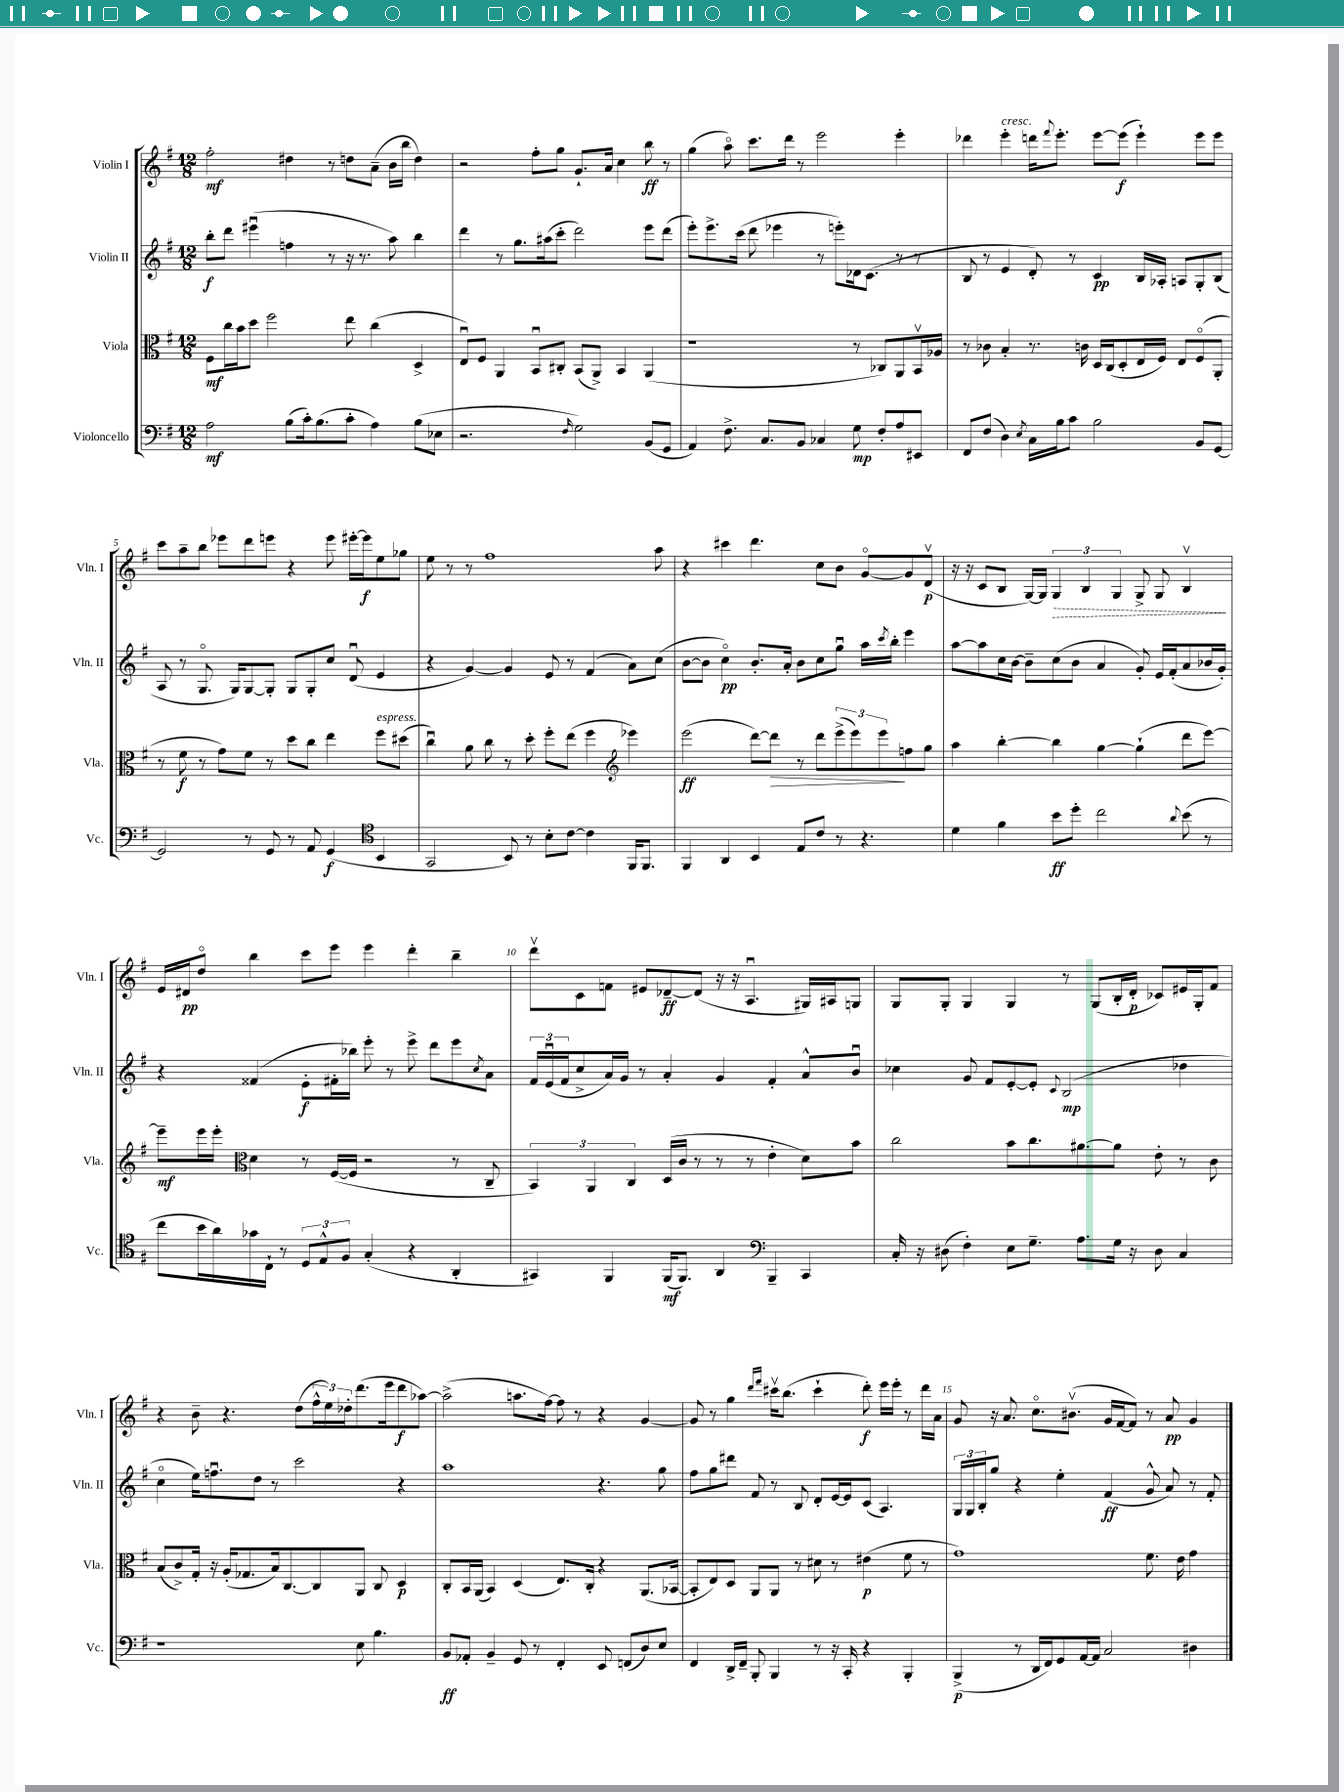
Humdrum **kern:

**kern	**dynam	**kern	**dynam	**kern	**dynam	**kern	**dynam
*part4	*part4	*part3	*part3	*part2	*part2	*part1	*part1
*staff4	*staff4	*staff3	*staff3	*staff2	*staff2	*staff1	*staff1
*I"Violoncello	*	*I"Viola	*	*I"Violin II	*	*I"Violin I	*
*I'Vc.	*	*I'Vla.	*	*I'Vln. II	*	*I'Vln. I	*
*clefF4	*	*clefC3	*	*clefG2	*	*clefG2	*
*k[f#]	*	*k[f#]	*	*k[f#]	*	*k[f#]	*
*M12/8	*	*M12/8	*	*M12/8	*	*M12/8	*
=1	=1	=1	=1	=1	=1	=1	=1
2A\	mf	8F#\L	mf	8bb'\L	f	2ff#'\	mf
.	.	16cc\L	.	8ddd\J	.	.	.
.	.	16b\J	.	.	.	.	.
.	.	8dd\J	.	(4eee#Xu\	.	.	.
.	.	2ff#\	.	.	.	.	.
(8B\L	.	.	.	4ffn\	.	4dd#X\	.
16c'\k)	.	.	.	.	.	.	.
(8.B\	.	.	.	.	.	.	.
.	.	.	.	8r	.	8r	.
8c'\J	.	8ee\	.	16r	.	8ddn\L	.
.	.	.	.	8.r	.	.	.
4A\)	.	(4cc\	.	.	.	(8a~\J	.
.	.	.	.	8aa\)	.	16b\LL	.
.	.	.	.	.	.	16bb\JJ	.
(8B\L	.	4D^/	.	4bb\	.	4dd\)	.
8E-X\J	.	.	.	.	.	.	.
=2	=2	=2	=2	=2	=2	=2	=2
2.r	.	8Eu/L)	.	4ddd\	.	2r	.
.	.	8F#/J	.	.	.	.	.
.	.	4AA/	.	8r	.	.	.
.	.	.	.	8.gg\L	.	.	.
.	.	8BBu/L	.	.	.	8ff#'\L	.
.	.	.	.	(16aa#X\k	.	.	.
.	.	8C#X'/J	.	8ccc'\J	.	8gg\J	.
16qqF#/	.	.	.	.	.	.	.
2G\)	.	(8BB/L	.	2ddd\)	.	8.g`/L	.
.	.	8AA^/J)	.	.	.	.	.
.	.	.	.	.	.	16a/Jk	.
.	.	4BB/	.	.	.	4cc\	.
(8BB/L	.	(4AA/	.	8eee\L	.	8bb\	ff
8GG/J	.	.	.	(8ddd\J	.	8r	.
=3	=3	=3	=3	=3	=3	=3	=3
4AA/)	.	1r	.	8eee'\L)	.	(4gg\	.
.	.	.	.	8.eee^\	.	.	.
8.F#^\	.	.	.	.	.	8aa\)	.
.	.	.	.	(16ccc\Jk	.	.	.
.	.	.	.	8ddd\	.	8.ccc\L	.
8.C/L	.	.	.	.	.	.	.
.	.	.	.	4eee-X\	.	.	.
.	.	.	.	.	.	16ddd\Jk	.
8BB/J	.	.	.	.	.	8r	.
4C-X/	.	.	.	8r	.	2eee\	.
.	.	.	.	8eeen'\L)	.	.	.
8G\	mp	8r	.	16d-X\k	.	.	.
.	.	.	.	(8.c\J	.	.	.
8F#'/L	.	8C-X/L)	.	.	.	.	.
8A/	.	8AA/	.	8r	.	4eee'\	.
8EE#X/J	.	16BBv/L	.	8r	.	.	.
.	.	16A-X/JJ	.	.	.	.	.
=4	=4	=4	=4	=4	=4	=4	=4
8FF#/L	.	8r	.	8B/	.	4ddd-X\	.
(8F#/J	.	8c-X\	.	8r	.	.	.
!	!	!	!	!	!	!LO:TX:a:i:t=cresc.	!
4D\)	.	4B'/	.	4e/	.	4eee'\	.
8qE/	.	.	.	.	.	.	.
16C\LL	.	8.r	.	8d'/)	.	16dddn\KL	.
.	.	.	.	.	.	8qqfff#/	.
16B\J	.	.	.	.	.	8.eee'\J	.
8c\J	.	.	.	8r	.	.	.
.	.	16cn\	.	.	.	.	.
2B\	.	16D/LL	.	4c/	pp	[8eee\L	.
.	.	(16C/J	.	.	.	.	.
.	.	8D'/	.	.	.	(8eee\J]	f
.	.	16E/L	.	16B/LL	.	4eee`\)	.
.	.	16F#/JJ)	.	16A-X'/JJ	.	.	.
.	.	8E/L	.	8An/L	.	.	.
8BB/L	.	(8F#/	.	8G'/	.	8eee\L	.
[8GG/J	.	8AA'/J	.	(8B/J	.	8eee\J	.
!!LO:LB:g=z
=5	=5	=5	=5	=5	=5	=5	=5
2GG/]	.	8r	.	8A/	.	8ccc\L	.
.	.	8f#\	f	8r	.	8aa~\	.
.	.	8r	.	8.G/	.	8bb\J	.
.	.	8g\L)	.	.	.	8eee-X\L	.
.	.	.	.	16G/KL)	.	.	.
8r	.	8f#\J	.	[8G/	.	8ddd\	.
8GG/	.	8r	.	8G'/J]	.	8eeen\J	.
8r	.	8dd\L	.	8G/L	.	4r	.
8AA/	.	8cc\J	.	8G'/	.	.	.
(4GG/	f	4ee\	.	8cc/J	.	8eee\	.
.	.	.	.	(8du/	.	[16eee#X'\LL	.
.	.	.	.	.	.	16eee#\J]	f
*clefC4	*	*	*	*	*	*	*
!	!	!LO:TX:a:i:t=espress.	!	!	!	!	!
4BB/	.	8ff#\L	.	4e/	.	8ee\	.
.	.	(8dd#X\J	.	.	.	8gg-X\J	.
=6	=6	=6	=6	=6	=6	=6	=6
2GG/	.	4ccu\)	.	4r	.	8ee\	.
.	.	.	.	.	.	8r	.
.	.	8a\	.	[4g/)	.	8r	.
.	.	8cc\	.	.	.	1ff#	.
8BB/)	.	8r	.	4g/]	.	.	.
8r	.	8dd'\	.	.	.	.	.
8B'\L	.	8ff#'\L	.	8e/	.	.	.
[8c\J	.	(8ee\J	.	8r	.	.	.
4c\]	.	4ff#\	.	(4f#/	.	.	.
*	*	*clefG2	*	*	*	*	*
16FF#/KL	.	4eee-X\)	.	8a\L)	.	.	.
8.FF#/J	.	.	.	.	.	.	.
.	.	.	.	(8cc\J	.	8aa\	.
=7	=7	=7	=7	=7	=7	=7	=7
4FF#/	.	(2eee\	ff	[8b\L	.	4r	.
.	.	.	.	8b\J]	.	.	.
4AA/	.	.	.	4cc\)	pp	4ccc#X\	.
4BB/	.	[8ddd\L)	.	8.b'/L	.	4.ddd\	.
!	!	!	!LO:HP:b	!	!	!	!
.	.	8ddd\J]	>	.	.	.	.
.	.	.	.	16a'/Jk	.	.	.
8E/L	.	8r	.	8b\L	.	.	.
8c/J	.	8ddd\L	.	8cc\	.	8cc\L	.
8r	.	(12eee^\	.	8ggu\J	.	8b\J	.
.	.	12eee\)	.	.	.	.	.
4.r	.	.	.	16aa\LL	.	[8g/L	.
.	.	12eee\	.	.	.	.	.
.	.	.	.	8qccc/	.	.	.
.	.	.	.	16bb'\JJ	.	.	.
.	.	8ffn\	]	4eee\	.	8g/]	.
.	.	8gg\J	.	.	.	(8dv/J	p
=8	=8	=8	=8	=8	=8	=8	=8
4d\	.	4aa\	.	[8aa\L	.	16r	.
.	.	.	.	.	.	16r	.
.	.	.	.	8aa\]	.	8c/L	.
4f#\	.	[4bb'\	.	16cc\L	.	8B/J	.
.	.	.	.	[16b\JJ	.	.	.
.	.	.	.	8b~\L]	.	[16G/LL)	.
.	.	.	.	.	.	16G/JJ]	.
!	!	!	!	!	!	!	!LO:HP:b
8b\L	ff	4bb\]	.	(8cc\	.	6G/	>
8dd'\J	.	.	.	8b\J	.	.	.
.	.	.	.	.	.	6B/	.
2cc\	.	[4gg\	.	4a/	.	.	.
.	.	.	.	.	.	6G/	.
.	.	(4gg`\]	.	8g'/)	.	8G^/	.
.	.	.	.	16e/LL	.	8G/	.
.	.	.	.	(16f#'/J	.	.	.
8qqa/	.	.	.	.	.	.	.
(8b\	.	8ddd\L	.	8a/	.	4Bv/	.
8r	.	[8eee\J)	.	16b-X/L	.	.	.
.	.	.	.	16g'/JJ)	.	.	.
.	.	.	.	.	.	.	]
!!LO:LB:g=z
=9	=9	=9	=9	=9	=9	=9	=9
8cc\L	.	8eee~\L]	mf	4r	.	16e/LL	.
.	.	.	.	.	.	16d#X/J	pp
16b\L	.	16eee\L	.	.	.	8dd/J	.
16a\)	.	16eee'\JJ	.	.	.	.	.
*	*	*clefC3	*	*	*	*	*
16g-X\	.	4d\	.	(4f##X/	.	4bb\	.
16C`\JJ	.	.	.	.	.	.	.
8r	.	.	.	.	.	.	.
12D/L	.	8r	.	8e'\L	f	8ccc\L	.
12E^^/	.	.	.	.	.	.	.
.	.	([16F#/LL	.	16f#X'\L	.	8eee\J	.
12F#/J	.	.	.	.	.	.	.
.	.	16F#/JJ]	.	16bb-X\JJ)	.	.	.
(4G'/	.	2r	.	8eee'\	.	4eee\	.
.	.	.	.	8r	.	.	.
4r	.	.	.	8eee^\	.	4ddd'\	.
.	.	.	.	8ddd\L	.	.	.
4AA'/	.	8r	.	8eee\	.	4bb~\	.
.	.	.	.	8qcc/	.	.	.
.	.	8C~/	.	8a\J	.	.	.
=10	=10	=10	=10	=10	=10	=10	=10
4GG#X/)	.	6BB/)	.	24f#/LL	.	8dddv\L	.
.	.	.	.	(24eu/	.	.	.
.	.	.	.	24f#/J	.	.	.
.	.	.	.	8cc^/	.	8c\	.
.	.	6AA/	.	.	.	.	.
4FF#/	.	.	.	16a/L)	.	8fn\J	.
.	.	.	.	16g/JJ	.	.	.
.	.	6C/	.	.	.	.	.
.	.	.	.	8r	.	8e#X/L	.
(16FF#/KL	mf	(16D/LL	.	4a'/	.	[8d-X~/	ff
8.FF#/J)	.	16c/JJ	.	.	.	.	.
.	.	8r	.	.	.	(8d-/J]	.
4AA/	.	8r	.	4g/	.	16r	.
.	.	.	.	.	.	16r	.
.	.	8r	.	.	.	4.Au/	.
*clefF4	*	*	*	*	*	*	*
4BBB~/	.	4e'\	.	4f#'/	.	.	.
4CC/	.	8d\L)	.	8a^^/L	.	16G#X/LL)	.
.	.	.	.	.	.	16A#X/J	.
.	.	8b\J	.	8bu/J	.	8Gn/J	.
=11	=11	=11	=11	=11	=11	=11	=11
16C'/	.	2cc\	.	4cc-X\	.	8G/L	.
16r	.	.	.	.	.	.	.
(8D#X\	.	.	.	.	.	8G'/J	.
4F#'\)	.	.	.	8g/	.	4G/	.
.	.	.	.	8f#/L	.	.	.
8E\L	.	8b\L	.	[8e'/	.	4G/	.
8.G~\J	.	8.cc\	.	8e'/J]	.	.	.
.	.	.	.	8qqc/	.	.	.
.	.	.	.	(2B/	mp	8r	.
8.A\L	.	[8.a#X\	.	.	.	.	.
.	.	.	.	.	.	(8G/L	.
16G\Jk	.	8a#\J]	.	.	.	16B'/L	.
16r	.	.	.	.	.	16d'/JJ	p
8D#\	.	8e'\	.	.	.	8c-X/L)	.
4C/	.	8r	.	4dd-X\	.	16e#X/L	.
.	.	.	.	.	.	16G'/J	.
.	.	8c\	.	.	.	8f#/J	.
!!LO:LB:g=z
=12	=12	=12	=12	=12	=12	=12	=12
1r	.	(8B/L	.	4cc\	.	4r	.
.	.	8c^/)	.	.	.	.	.
.	.	16G'/Jk	.	16ee\KL)	.	8b~\	.
.	.	16r	.	8.ffnu\	.	.	.
.	.	(16A'/KL	.	.	.	4.r	.
.	.	8.G-X/	.	.	.	.	.
.	.	.	.	8dd\J	.	.	.
.	.	16B/k)	.	8r	.	.	.
.	.	[8.C/	.	.	.	.	.
.	.	.	.	2ccc\	.	(8dd\L	.
.	.	8C/]	.	.	.	24ff#^^\L	.
.	.	.	.	.	.	24ee\)	.
.	.	.	.	.	.	24dd-X'\J	.
8E\	.	8AA/J	.	.	.	(8.ddd\	.
4.B\	.	8C/	.	.	.	.	.
.	.	.	.	.	.	16eee\k	.
.	.	4D/	p	4r	.	8ddd\	f
.	.	.	.	.	.	[8aa-X\J)	.
=13	=13	=13	=13	=13	=13	=13	=13
8BB/L	ff	8C'/L	.	1aa	.	(2aa-^\]	.
8AA-X'/J	.	16BB/L	.	.	.	.	.
.	.	(16AA/JJ	.	.	.	.	.
4BB~/	.	4BB/)	.	.	.	.	.
8GG/	.	(4D/	.	.	.	8.aan\L	.
8r	.	.	.	.	.	.	.
.	.	.	.	.	.	[16ff#\Jk)	.
4FF#'/	.	8.E/L)	.	.	.	8ff#\]	.
.	.	.	.	.	.	8r	.
.	.	16C'/Jk	.	.	.	.	.
8EE/	.	4r	.	4.r	.	4r	.
(8FFn/L	.	.	.	.	.	.	.
8D/)	.	(8.AA/L	.	.	.	[4g/	.
8E/J	.	.	.	8gg\	.	.	.
.	.	[16BB-X/Jk	.	.	.	.	.
=14	=14	=14	=14	=14	=14	=14	=14
4FF#/	.	8BB-'/L]	.	8ff#\L	.	8g/]	.
.	.	8E/)	.	8gg\	.	8r	.
16DD^/LL	.	8D/J	.	8ddd#X\J	.	4gg\	.
16FF#~/JJ	.	.	.	.	.	.	.
8BBB'/	.	8AA/L	.	8f#/	.	.	.
.	.	.	.	.	.	16qqddd/LL	.
.	.	.	.	.	.	16qqfff#/JJ	.
4BBB/	.	8AA/J	.	8r	.	16ccc#Xv\KL	.
.	.	.	.	.	.	(8.bb\J	.
.	.	8r	.	8B/	.	.	.
8r	.	8d#X\	.	8d'/L	.	4ccc#`\	.
16r	.	8r	.	[16e/L	.	.	.
16CC'/	.	.	.	16e/J]	.	.	.
4r	.	(4e#X\	p	(8c/J	.	8ddd'\)	f
.	.	.	.	4.A/)	.	16eee\LL	.
.	.	.	.	.	.	16eee'\JJ	.
4BBB'/	.	8f#\	.	.	.	8r	.
.	.	8r	.	.	.	16ddd\LL	.
.	.	.	.	.	.	16a\JJ	.
=15	=15	=15	=15	=15	=15	=15	=15
(4BBB^/	p	1g)	.	24G/LL	.	8g/	.
.	.	.	.	24G/	.	.	.
.	.	.	.	24B'/J	.	.	.
.	.	.	.	8gg/J	.	16r	.
.	.	.	.	.	.	8.a/	.
8r	.	.	.	4r	.	.	.
16DD/LL	.	.	.	.	.	8.cc\L	.
16FF#/J)	.	.	.	.	.	.	.
8GG/	.	.	.	4ee'\	.	.	.
.	.	.	.	.	.	(8.b#Xv\J	.
[16AA/L	.	.	.	.	.	.	.
16AA/JJ]	.	.	.	.	.	.	.
2C/	.	.	.	(4f#/	ff	16g/LL	.
.	.	.	.	.	.	[16f#/J	.
.	.	.	.	.	.	8f#/J])	.
.	.	8.f#\	.	8g^^/	.	8r	.
.	.	.	.	8a/)	.	8a/	pp
.	.	16e\	.	.	.	.	.
4D#X\	.	4g\	.	8r	.	4g/	.
.	.	.	.	8f#'/	.	.	.
==	==	==	==	==	==	==	==
*-	*-	*-	*-	*-	*-	*-	*-
